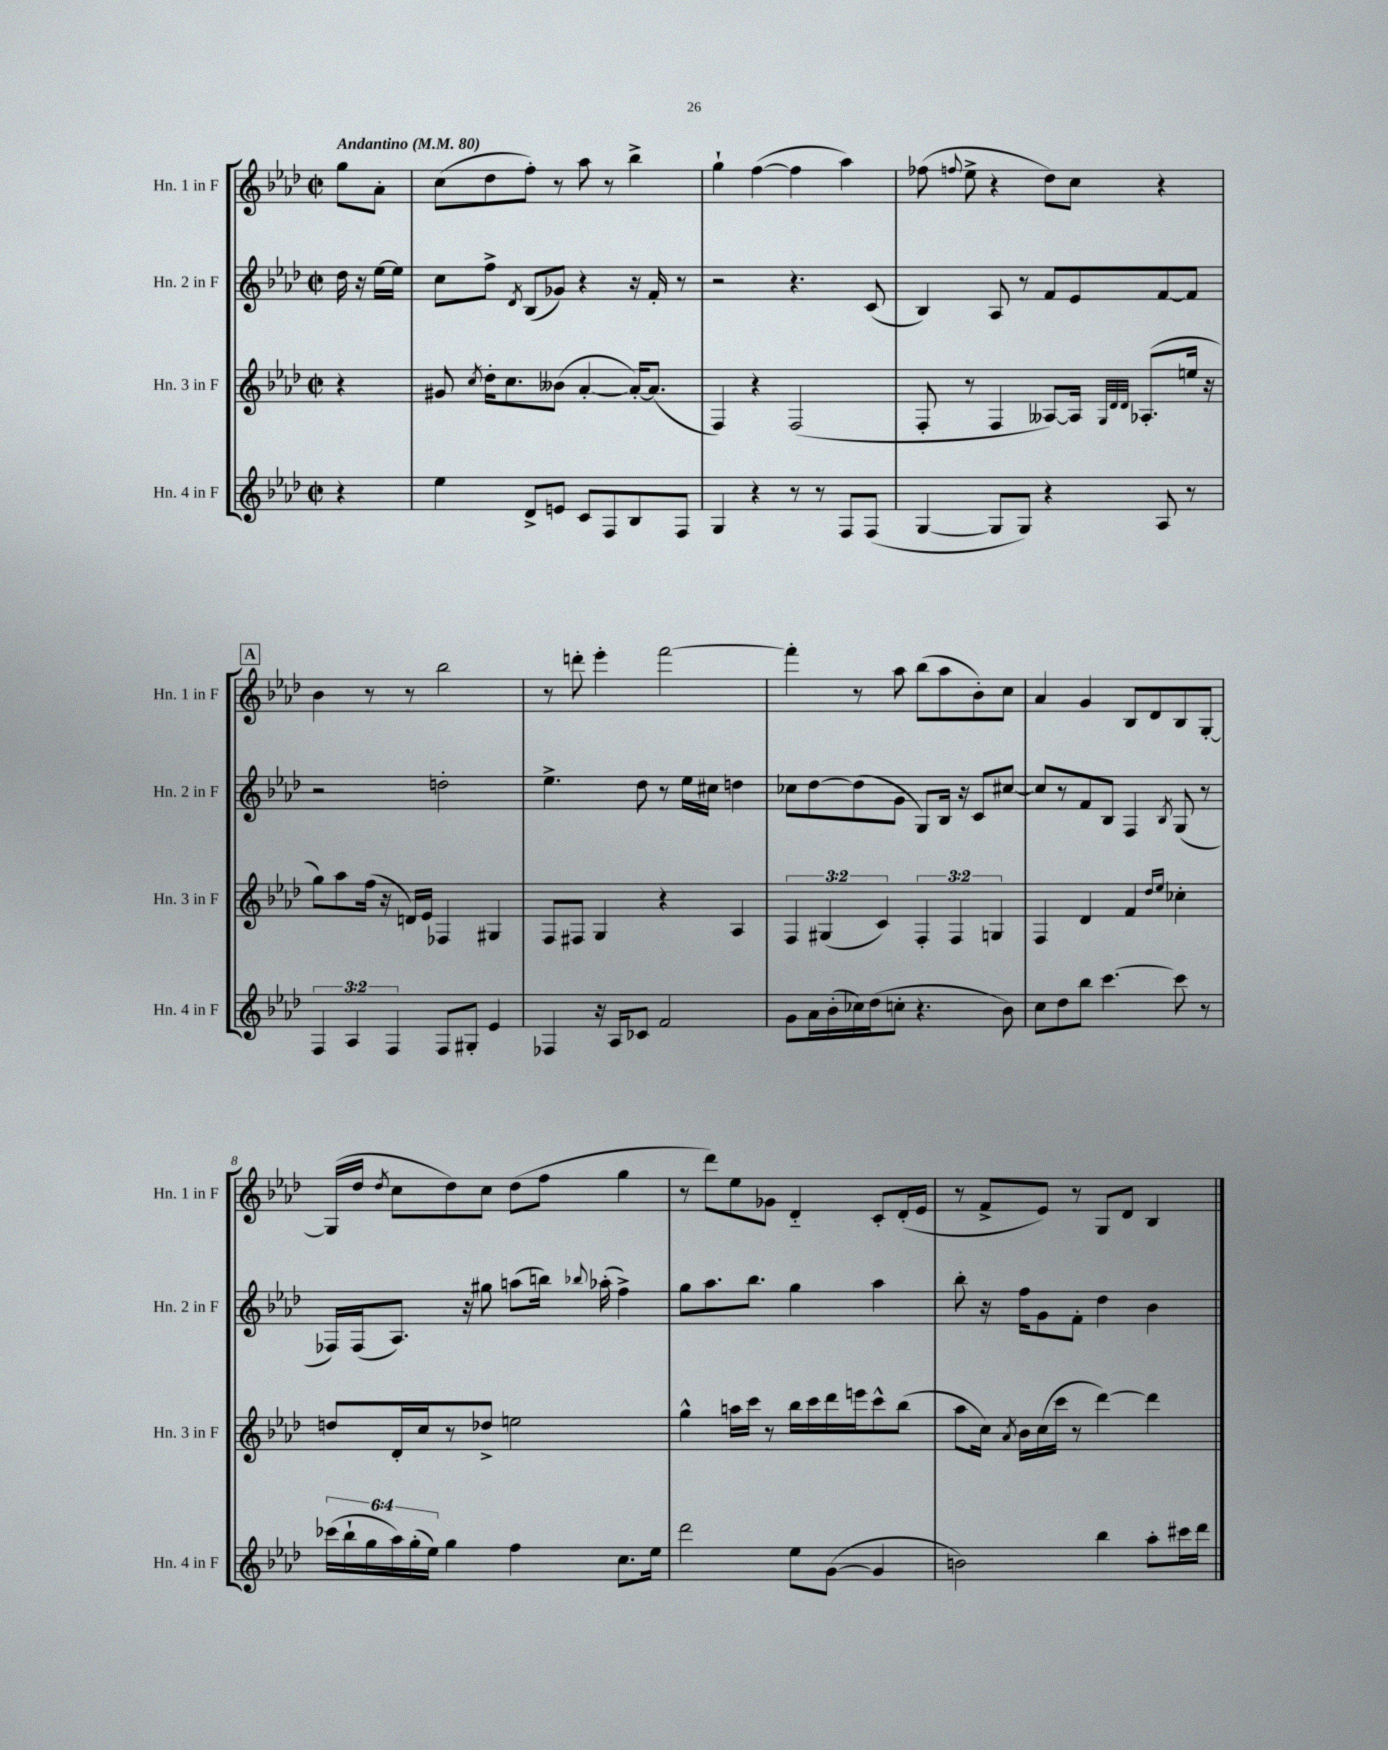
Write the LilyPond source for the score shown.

<<
\new StaffGroup <<
\new Staff = "s0" \with { instrumentName = "Hn. 1 in F" shortInstrumentName = "Hn. 1 in F" } {
    \clef treble \key aes \major \defaultTimeSignature \time 2/2 \partial 4 \tempo "Andantino" 4 = 80
    \autoBeamOff g''8[ aes'8]-. |
    c''8[( des''8 f''8]-.) r8 aes''8 r8 bes''4-> |
    g''4-! f''4~( f''4 aes''4) |
    fes''8( \appoggiatura { f''8 } ees''8-> r4 des''8[) c''8] r4 |
    \mark \markup { \box "A" } bes'4 r8 r8 bes''2 |
    r8 d'''8-. ees'''4-. f'''2~ |
    f'''4-. r8 aes''8 bes''8[( aes''8 bes'8-.) c''8] |
    aes'4 g'4 bes8[ des'8 bes8 g8]~-. |
    g16[( des''16] \acciaccatura { des''8 } c''8[ des''8) c''8] des''8[( f''8] g''4 |
    r8 des'''8[) ees''8 ges'8] des'4-_ c'8[-. des'16-.( ees'16] |
    r8 f'8[-> ees'8]) r8 g8[ des'8] bes4 \bar "|." |
}
\new Staff = "s1" \with { instrumentName = "Hn. 2 in F" shortInstrumentName = "Hn. 2 in F" } {
    \clef treble \key aes \major \defaultTimeSignature \time 2/2 \partial 4
    \autoBeamOff des''16 r16 ees''16[~ ees''16] |
    c''8[ f''8]-> \acciaccatura { des'8 } bes8[( ges'8]) r4 r16 f'16-. r8 |
    r2 r4. c'8( |
    bes4) aes8 r8 f'8[ ees'8 f'8~ f'8] |
    \mark \markup { \box "A" } r2 d''2-. |
    ees''4.-> des''8 r8 ees''16[ cis''16] d''4 |
    ces''8[ des''8~ des''8( g'8] g8[) bes16] r16 c'8[ cis''8]~ |
    cis''8[ r8 f'8 bes8] f4 \acciaccatura { bes8 } g8( r8 |
    fes16[) fes16( aes8.]) r16 gis''8 a''8[( b''16]) \appoggiatura { bes''8 } aes''16-.( f''4->) |
    g''8[ aes''8. bes''8.] g''4 aes''4 |
    bes''8-. r16 f''16[ g'8 f'8]-. des''4 bes'4 \bar "|." |
}
\new Staff = "s2" \with { instrumentName = "Hn. 3 in F" shortInstrumentName = "Hn. 3 in F" } {
    \clef treble \key aes \major \defaultTimeSignature \time 2/2 \override Staff.TupletNumber.text = #tuplet-number::calc-fraction-text \partial 4
    \autoBeamOff r4 |
    gis'8 \acciaccatura { c''8 } des''16[-. c''8. beses'8]( aes'4~-. aes'16[~-.) aes'8.]( |
    f4) r4 f2( |
    f8-. r8 f4 aeses8[~) aeses16] \grace { g32[ des'32 des'32] } aes8.[-.( e''16] r16 |
    \mark \markup { \box "A" } g''8[) aes''8 f''16]( r16 d'16[) ees'16] fes4 gis4 |
    f8[ fis8] g4 r4 aes4 |
    \tuplet 3/2 { f4 gis4( c'4) } \tuplet 3/2 { f4-. f4 g4 } |
    f4 des'4 f'4 \grace { des''16[ ees''16] } ces''4-. |
    d''8[ des'16-. c''16 r8 des''8]-> e''2 |
    g''4-^ a''16[ c'''16] r8 bes''16[ c'''16 des'''16 e'''16 c'''8-^ bes''8]( |
    aes''8[ c''16]) \acciaccatura { aes'8 } bes'16[ c''16( c'''16] r8 des'''4~) des'''4 \bar "|." |
}
\new Staff = "s3" \with { instrumentName = "Hn. 4 in F" shortInstrumentName = "Hn. 4 in F" } {
    \clef treble \key aes \major \defaultTimeSignature \time 2/2 \override Staff.TupletNumber.text = #tuplet-number::calc-fraction-text \partial 4
    \autoBeamOff r4 |
    ees''4 des'8[-> e'8] c'8[ f8 bes8 f8] |
    g4 r4 r8 r8 f8[ f8]( |
    g4~ g8[ g8]) r4 aes8 r8 |
    \mark \markup { \box "A" } \tuplet 3/2 { f4 aes4 f4 } f8[ gis8]-. ees'4 |
    fes4 r16 aes16[ ces'8] f'2 |
    g'8[ aes'16 bes'16-.( ces''16) des''16( c''8]-. r4. bes'8) |
    c''8[ des''8 bes''8] c'''4.~ c'''8 r8 |
    \tuplet 6/4 { ces'''16[( bes''16-! g''16 aes''16) g''16-.( ees''16]) } g''4 f''4 c''8.[ ees''16] |
    des'''2 ees''8[ g'8]~( g'4 |
    b'2) bes''4 aes''8[-. cis'''16 des'''16] \bar "|." |
}
>>
>>
